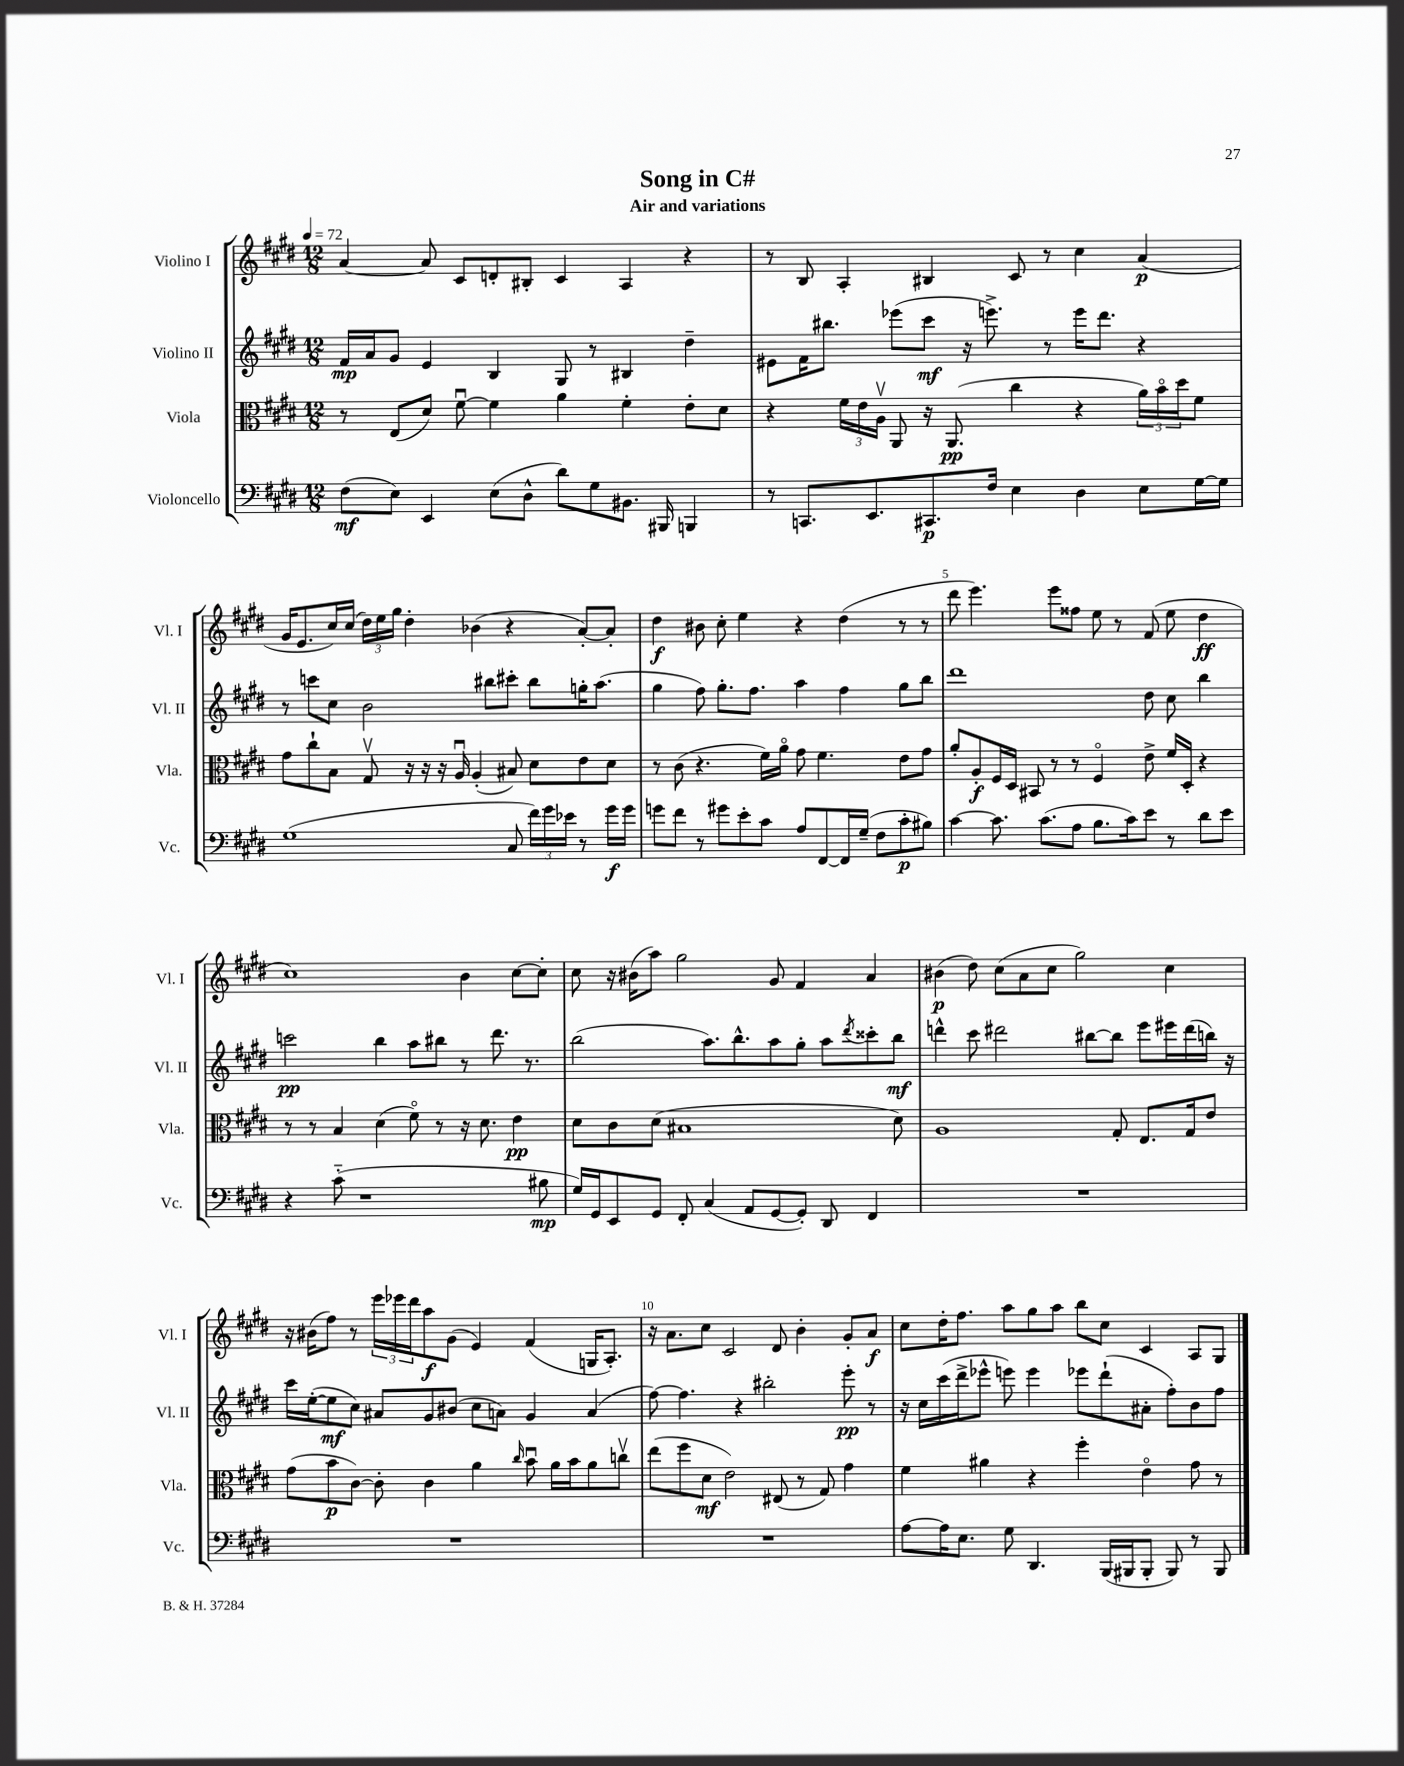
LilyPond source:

\header { title = "Song in C#" subtitle = "Air and variations" }
<<
\new StaffGroup <<
\new Staff = "s0" \with { instrumentName = "Violino I" shortInstrumentName = "Vl. I" } {
    \clef treble \key e \major \numericTimeSignature \time 12/8 \tempo 4 = 72
    a'4~ a'8 cis'8 d'8-. bis8-. cis'4 a4 r4 |
    r8 b8 a4-. bis4 cis'8 r8 cis''4 a'4\p( |
    gis'16 e'8. cis''16) cis''16( \tuplet 3/2 { dis''16) e''16 gis''16 } dis''4-. bes'4( r4 a'8~-.) a'8-. |
    dis''4\f bis'8 cis''8-. e''4 r4 dis''4( r8 r8 |
    dis'''8 e'''4.) e'''8 fisis''8 e''8 r8 fis'8( e''8 dis''4\ff |
    cis''1) b'4 cis''8~ cis''8-. |
    cis''8 r16 bis'16( a''8) gis''2 gis'8 fis'4 a'4 |
    bis'4\p( dis''8) cis''8( a'8 cis''8 gis''2) cis''4 |
    r16 bis'16( fis''8) r8 \tuplet 3/2 { e'''16 ees'''16 dis'''16 } a''8\f gis'8( e'4) fis'4( g16 a8.-.) |
    r16 a'8. cis''8 cis'2 dis'8 b'4-. gis'8-. a'8\f |
    cis''8 dis''16-. fis''8. a''8 gis''8 a''8 b''8 cis''8 cis'4 a8 gis8 \bar "|." |
}
\new Staff = "s1" \with { instrumentName = "Violino II" shortInstrumentName = "Vl. II" } {
    \clef treble \key e \major \numericTimeSignature \time 12/8
    fis'16\mp a'16 gis'8 e'4 b4 gis8 r8 bis4 dis''4-- |
    eis'8 fis'16 bis''8. ees'''8( cis'''8\mf r16 e'''8.->) r8 e'''16 dis'''8. r4 |
    r8 c'''8 cis''8 b'2 bis''8 cis'''8-. bis''8 g''16-. a''8.( |
    gis''4 fis''8) gis''8.-. fis''8. a''4 fis''4 gis''8 b''8 |
    dis'''1 dis''8 cis''8 b''4 |
    c'''2\pp b''4 a''8 bis''8 r8 dis'''8. r8. |
    b''2( a''8.) b''8.-^ a''8 gis''8-. a''8 \acciaccatura { dis'''8 } cisis'''8-. b''8\mf |
    d'''4-^ cis'''8 dis'''2 bis''8~ bis''8 e'''8 eis'''16 dis'''16( b''16) r16 |
    cis'''16 e''16~-.( e''8\mf cis''8) ais'8 gis'8 bis'8( cis''8 a'8) gis'4 a'4( |
    fis''8~) fis''4. r4 bis''2-. e'''8-.\pp r8 |
    r16 cis''16 cis'''16( dis'''16-> ees'''8-^ e'''8) e'''4 ees'''8 dis'''8-!( ais'8-. fis''8-.) b'8 fis''8 \bar "|." |
}
\new Staff = "s2" \with { instrumentName = "Viola" shortInstrumentName = "Vla." } {
    \clef alto \key e \major \numericTimeSignature \time 12/8
    r8 e8( dis'8) fis'8~\downbow fis'4 a'4 fis'4-. e'8-. dis'8 |
    r4 \tuplet 3/2 { fis'16 e'16 a16\upbow } a,8 r16 a,8.\pp( cis''4 r4 \tuplet 3/2 { a'16) b'16\flageolet dis''16 } fis'8 |
    gis'8 cis''8-! b8 gis8\upbow r16 r16 r16 a16\downbow a4-.( bis8) dis'8 e'8 dis'8 |
    r8 cis'8( r4. fis'16) a'16\flageolet gis'8 fis'4. e'8 gis'8 |
    a'8-. a8-.\f fis16 dis16 bis,8 r8 r8 fis4\flageolet e'8-> fis'16 dis16-. r4 |
    r8 r8 b4 dis'4( fis'8\flageolet) r8 r16 dis'8. e'4\pp |
    dis'8 cis'8 dis'8( bis1 dis'8) |
    a1 gis8-. e8. gis16 e'8 |
    gis'8( b'8\p cis'8~) cis'8-. cis'4 a'4 \grace { cis''16 } b'8\downbow a'16 b'16 a'8 c''8\upbow |
    e''8( fis''8 dis'8\mf e'2) eis8( r8 gis8) gis'4 |
    fis'4 ais'4 r4 fis''4-. e'4\flageolet gis'8 r8 \bar "|." |
}
\new Staff = "s3" \with { instrumentName = "Violoncello" shortInstrumentName = "Vc." } {
    \clef bass \key e \major \numericTimeSignature \time 12/8
    fis8\mf( e8) e,4 e8( dis8-^ dis'8) gis8 bis,8. bis,,16 b,,4 |
    r8 c,8. e,8. cis,8.\p fis16 e4 dis4 e8 gis16~ gis16 |
    gis1( cis8 \tuplet 3/2 { fis'16) gis'16 ees'16 } r8 gis'16\f gis'16 |
    g'8 fis'8 r8 gis'8 e'8-. cis'8 a8 fis,8~ fis,16 gis16--( fis8 cis'8-.\p bis8) |
    cis'4~ cis'8. cis'8.( a8 b8. cis'16) e'8 r8 dis'8 e'8 |
    r4 cis'8-_( r1 bis8\mp |
    gis16) gis,16 e,8 gis,8 fis,8-. cis4( a,8 gis,8~ gis,8-.) dis,8 fis,4 |
    R1. |
    R1. |
    R1. |
    a8~ a16 e8. gis8 dis,4. b,,16( bis,,16 bis,,8-. bis,,8) r8 bis,,8 \bar "|." |
}
>>
>>
\layout { \context { \Score \override BarNumber.break-visibility = ##(#f #t #t) barNumberVisibility = #(every-nth-bar-number-visible 5) } }
